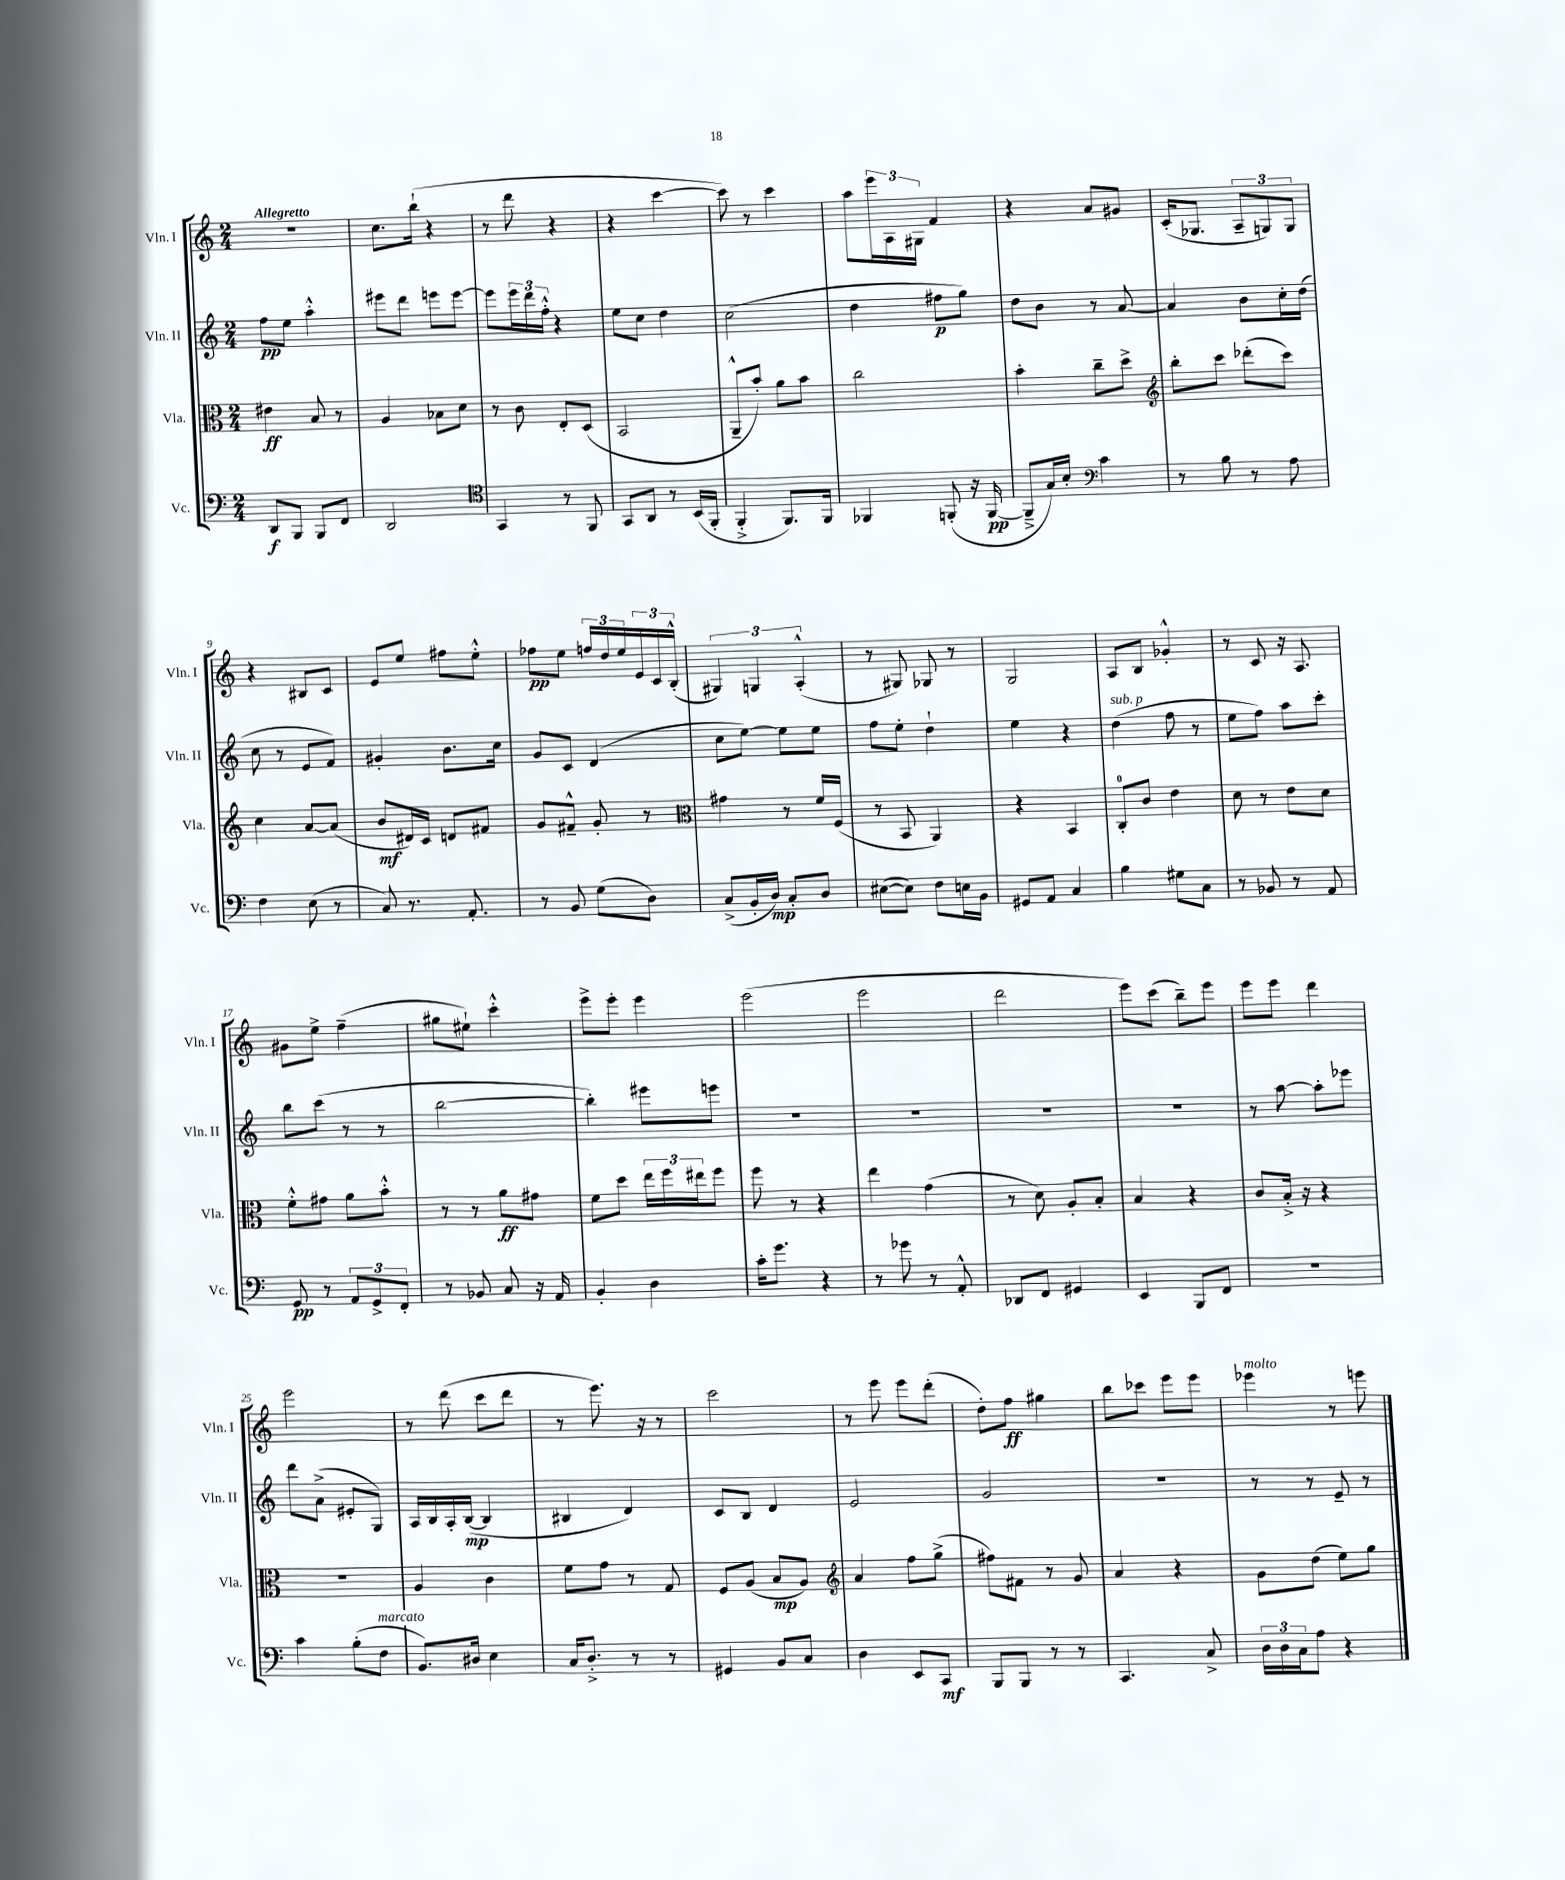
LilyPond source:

<<
\new StaffGroup <<
\new Staff = "s0" \with { instrumentName = "Vln. I" shortInstrumentName = "Vln. I" } {
    \clef treble \key c \major \numericTimeSignature \time 2/4 \tempo "Allegretto"
    R2 |
    c''8. b''16-!( r4 |
    r8 d'''8 r4 |
    r4 c'''4~ |
    c'''8) r8 c'''4 |
    a''8 \tuplet 3/2 { e'''16 a16 gis16 } f'4 |
    r4 a'8 gis'8 |
    c'16-.( ges8. \tuplet 3/2 { a8-- g8) g8 } |
    r4 bis8 c'8 |
    e'8 e''8 fis''8 e''8-.-^ |
    fes''8\pp e''8 \tuplet 3/2 { f''16 d''16 e''16 } \tuplet 3/2 { e'16 c'16 b16-.-^( } |
    \tuplet 3/2 { gis4) g4 a4-.-^( } |
    r8 gis8) ges8 r8 |
    g2 |
    a8 b8 ges'4-.-^ |
    r8 c'8 r16 a8. |
    gis'8 e''8-> f''4--( |
    gis''8 eis''8-!) c'''4-.-^ |
    e'''8-> e'''8-. e'''4 |
    e'''2( |
    e'''2 |
    d'''2 |
    e'''8) c'''8( b''8--) e'''8 |
    e'''8 e'''8 d'''4 |
    e'''2 |
    r8 d'''8( c'''8 d'''8 |
    r8 e'''8.) r16 r8 |
    c'''2 |
    r8 e'''8 e'''8 d'''8-.( |
    d''8-.) f''8\ff gis''4 |
    b''8 ces'''8 e'''8 e'''8 |
    ees'''4^\markup { \italic "molto" } r8 e'''8 \bar "|." |
}
\new Staff = "s1" \with { instrumentName = "Vln. II" shortInstrumentName = "Vln. II" } {
    \clef treble \key c \major \numericTimeSignature \time 2/4
    f''8\pp e''8 a''4-.-^ |
    eis'''8 d'''8 e'''8 e'''8~ |
    e'''8 \tuplet 3/2 { e'''16 d'''16 f''16-.-^ } r4 |
    e''8 c''8 d''4 |
    c''2( |
    d''4 fis''8\p g''8) |
    d''8 b'8 r8 a'8~ |
    a'4 b'8 c''16-. d''16( |
    c''8 r8 e'8 f'8) |
    gis'4-. b'8. c''16 |
    g'8 c'8 d'4( |
    c''8 e''8~) e''8 e''8 |
    f''8 e''8-. d''4-! |
    e''4 r4 |
    d''4^\markup { \italic "sub. p" }( f''8 r8 |
    e''8 f''8) a''8 c'''8-. |
    b''8 c'''8( r8 r8 |
    b''2~ |
    b''4-.) eis'''8 e'''8 |
    R2 |
    R2 |
    R2 |
    R2 |
    r8 a''8~ a''8-. ees'''8 |
    d'''8 a'8->( eis'8-. g8) |
    a16 b16 a16-. b16~\mp( b4 |
    bis4 d'4) |
    c'8 b8 d'4 |
    e'2 |
    g'2 |
    R2 |
    r8 r8 e'8-- r8 \bar "|." |
}
\new Staff = "s2" \with { instrumentName = "Vla." shortInstrumentName = "Vla." } {
    \clef alto \key c \major \numericTimeSignature \time 2/4
    eis'4\ff b8 r8 |
    a4 bes8 d'8 |
    r8 c'8 e8-. d8( |
    b,2 |
    a,8---^ b'8-.) a'8 b'8 |
    c''2 |
    b'4-. c''8-- d''8-> |
    \clef treble b''8-. c'''8 des'''8-.( c'''8) |
    c''4 a'8~ a'8( |
    b'8\mf dis'16) c'16 d'8 fis'8 |
    g'8 fis'8---^ g'8-. r8 |
    \clef alto gis'4 r8 f'16 f16( |
    r8 b,8 a,4) |
    r4 b,4 |
    c8-0-. c'8 e'4 |
    d'8 r8 e'8 d'8 |
    f'8-.-^ gis'8 a'8 b'8-.-^ |
    r8 r8 a'8\ff gis'8 |
    f'8 d''8 \tuplet 3/2 { e''16 f''16 eis''16 } f''8 |
    f''8 r8 r4 |
    e''4 g'4( |
    r8 d'8) a8-. b8-. |
    b4 r4 |
    c'8 b16-.-> r16 r4 |
    R2 |
    a4 c'4 |
    f'8 g'8 r8 g8 |
    f8 a8( b8\mp a8) |
    \clef treble a'4 f''8 g''8->( |
    fis''8) fis'8 r8 g'8 |
    a'4 r4 |
    g'8 d''8( e''8) g''8 \bar "|." |
}
\new Staff = "s3" \with { instrumentName = "Vc." shortInstrumentName = "Vc." } {
    \clef bass \key c \major \numericTimeSignature \time 2/4
    d,8\f b,,8 b,,8 f,8 |
    d,2 |
    \clef tenor g,4 r8 f,8 |
    g,8 a,8 r8 b,16( f,16-. |
    f,4-.-> f,8.) f,16 |
    fes,4 f,8-.( r16 f,16~\pp |
    f,8---> g16) b16-. \clef bass c'4 |
    r8 b8 r8 a8 |
    f4 e8( r8 |
    c8) r8. a,8.-. |
    r8 b,8 g8( d8) |
    c8->( b,16-. d16\mp) c8-. d8 |
    eis8~( eis8) f8 e16 b,16 |
    gis,8 a,8 c4 |
    b4 gis8 c8 |
    r8 bes,8 r8 a,8 |
    g,8\pp r8 \tuplet 3/2 { a,8 g,8-> f,8-. } |
    r8 bes,8 c8 r16 a,16 |
    b,4-. d4 |
    c'16-. g'8. r4 |
    r8 ges'8 r8 a,8-.-^ |
    des,8 f,8 gis,4 |
    e,4 b,,8 f,8 |
    r2 |
    c'4 b8-.( f8^\markup { \italic "marcato" } |
    b,8.) dis16 e4 |
    c16 d8.-.-> r8 r8 |
    gis,4 b,8 c8 |
    d4 e,8 c,8\mf |
    b,,8 b,,8 r8 r8 |
    c,4. c8-> |
    \tuplet 3/2 { d16 d16 c16 } a8 r4 \bar "|." |
}
>>
>>
